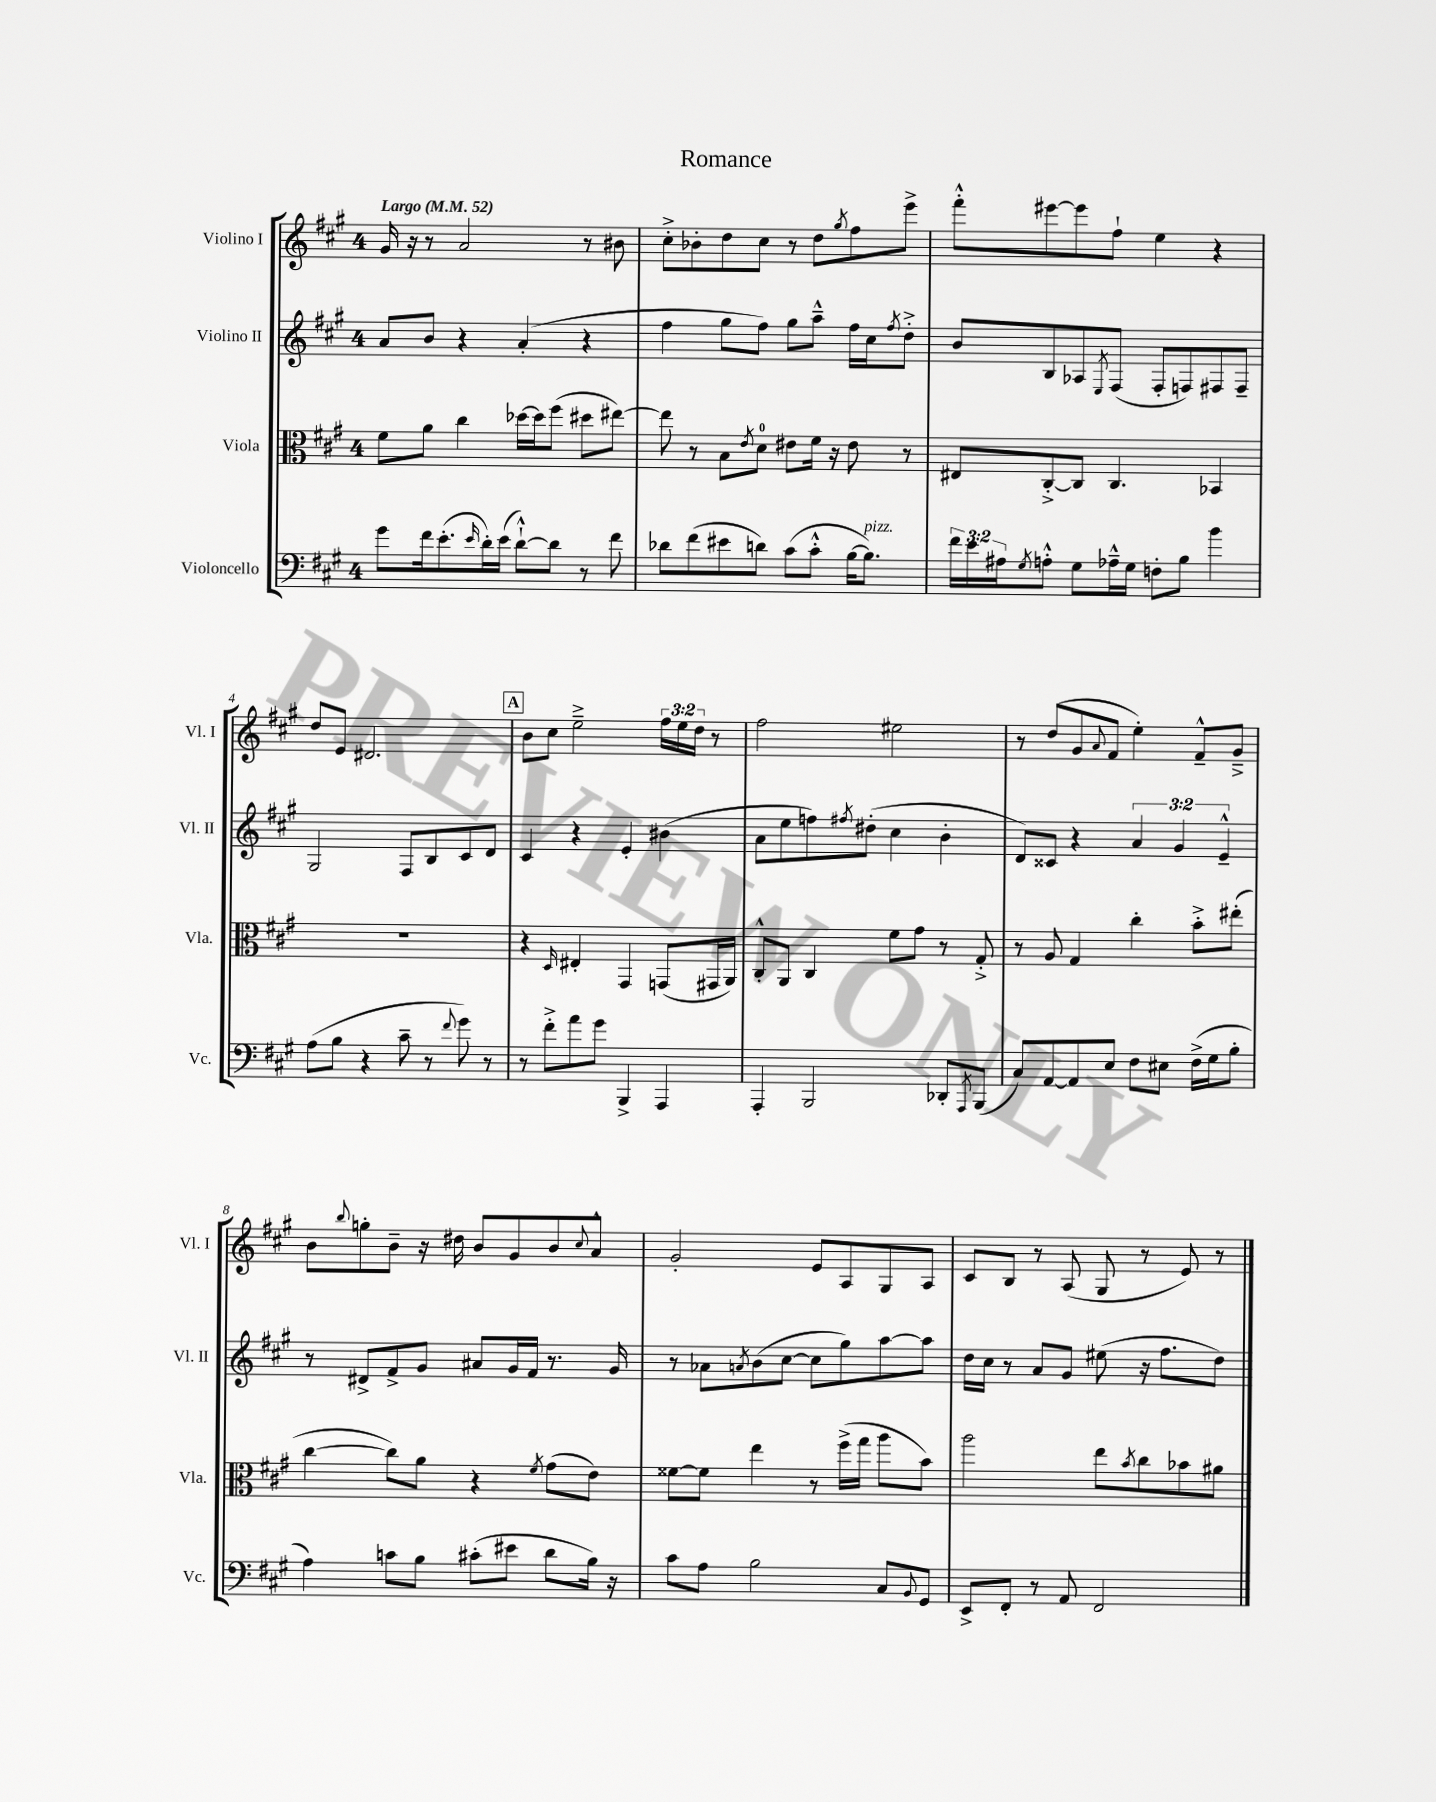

**kern	**kern	**kern	**kern
*part4	*part3	*part2	*part1
*staff4	*staff3	*staff2	*staff1
*I"Violoncello	*I"Viola	*I"Violino II	*I"Violino I
*I'Vc.	*I'Vla.	*I'Vl. II	*I'Vl. I
*clefF4	*clefC3	*clefG2	*clefG2
*k[f#c#g#]	*k[f#c#g#]	*k[f#c#g#]	*k[f#c#g#]
*M4/4	*M4/4	*M4/4	*M4/4
*MM52	*MM52	*MM52	*MM52
=1	=1	=1	=1
!	!	!	!LO:TX:a:B:t=Largo
8g#\L	8f#\L	8a/L	16g#/
.	.	.	16r
16f#\k	8a\J	8b/J	8r
(8.e'\	.	.	.
.	4cc#\	4r	2a/
16qqe/	.	.	.
16d'\L)	.	.	.
(16e\JJ	.	.	.
[8d`^^\L)	[16dd-X\LL	(4a'/	.
.	16dd-\J]	.	.
8d\J]	(8ff#\J	.	.
8r	8dd#X\L	4r	8r
8f#\	[8ee#X\J)	.	8b#X\
=2	=2	=2	=2
8d-X\L	8ee#\]	4ff#\	8cc#'^\L
(8f#\	8r	.	8b-X'\
8e#X\	8B\L	8gg#\L	8dd\
.	8qe/	.	.
8dn\J)	8d\J	8ff#\J)	8cc#\J
(8c#\L	8e#X\L	8gg#\L	8r
8c#'^^\J	16f#\Jk	8aa~^^\J	8dd\L
.	16r	.	.
.	.	.	8qgg#/
[16B\KL	8e#\	16ff#\LL	8ff#\
!LO:TX:a:i:t=pizz.	!	!	!
8.B\J])	.	16cc#\J	.
.	.	8qff#/	.
.	8r	8dd'^\J	8eee^\J
=3	=3	=3	=3
24f#\LL	8E#X/L	8b/L	8fff#'^^\L
24e\	.	.	.
24A#X\J	.	.	.
8qG#/	.	.	.
8An'^^\J	[8C#'^/	8B/	[8eee#X\
8G#\L	8C#/J]	8A-X/	8eee#\]
.	.	8qE/	.
16A-X~^^\L	4.C#/	(8F#/J	8ff#`\J
16G#\JJ	.	.	.
8Fn'\L	.	8F#'/L	4ee\
8B\J	.	8Fn/)	.
4b\	4BB-X/	8F#X/	4r
.	.	8F#~/J	.
!!LO:LB:g=z
=4	=4	=4	=4
(8A\L	1r	2G#/	8dd/L
8B\J	.	.	8e/J
4r	.	.	2.d#X/
8c#~\	.	8F#/L	.
8r	.	8B/	.
8qqf#/	.	.	.
8g#\)	.	8c#/	.
8r	.	8d/J	.
!!LO:REH:place=s1:t=A
=5	=5	=5	=5
8r	4r	4c#/	8b\L
8f#'^\L	.	.	8cc#\J
.	16qqD/	.	.
8a\	4E#X'/	4r	2ee~^\
8g#\J	.	.	.
4BBB^/	4GG#/	4e'/	.
4AAA/	(8GGn/L	(4b#X\	24ff#\LL
.	.	.	24ee\
.	.	.	24dd\JJ
.	16GG#X/L	.	8r
.	16AA/JJ)	.	.
=6	=6	=6	=6
4AAA'/	8C#'^^/L	8a\L	2ff#\
.	8AA/J	8ee\	.
2BBB/	4C#/	8ffn\)	.
.	.	8qff#X/	.
.	.	(8dd#X'\J	.
.	8f#\L	4cc#\	2ee#X\
.	8g#\J	.	.
8DD-X'/L	8r	4b'\	.
8qAAA/	.	.	.
(8BBB/J	8G#'^/	.	.
=7	=7	=7	=7
8C#/L)	8r	8d/L)	8r
[8AA/	8A/	8c##X/J	(8dd/L
8AA/]	4G#/	4r	8g#/
.	.	.	8qqa/
8E/J	.	.	8f#/J
8F#\L	4cc#'\	6a/	4ee'\)
8E#X\J	.	.	.
.	.	6g#/	.
(16F#^\LL	8b'^\L	.	8f#~^^/L
16G#\J	.	.	.
.	.	6e~^^/	.
8B'\J	(8ee#X'\J	.	8g#~^/J
!!LO:LB:g=z
=8	=8	=8	=8
4A\)	[4cc#\	8r	8b\L
.	.	.	8qqbb/
.	.	8d#X^/L	8ggn'\
8cn\L	8cc#\L])	8f#^/	8b~\J
8B\J	8a\J	8g#/J	16r
.	.	.	16dd#X\
(8c#X'\L	4r	8a#X/L	8b/L
8e#X\J	.	16g#/L	8g#/
.	.	16f#/JJ	.
.	8qf#/	.	.
8d\L	(8g#\L	8.r	8b/
.	.	.	8qqcc#/
16B\Jk)	8e\J)	.	8a^^/J
16r	.	16g#/	.
=9	=9	=9	=9
8c#\L	[8f##X\L	8r	2g#'/
8A\J	8f##\J]	8a-X\L	.
.	.	8qan/	.
2B\	4ee\	(8b\	.
.	.	[8cc#\J	.
.	8r	8cc#\L]	8e/L
.	(16ff#^\LL	8gg#\)	8A/
.	16gg#\JJ	.	.
8C#/L	8aa\L	[8aa\	8G#/
8qqBB/	.	.	.
8GG#/J	8b\J)	8aa\J]	8A/J
=10	=10	=10	=10
8EE^/L	2aa\	16dd\LL	8c#/L
.	.	16cc#\JJ	.
8FF#'/J	.	8r	8B/J
8r	.	8a/L	8r
8AA/	.	8g#/J	(8A/
2FF#/	8ee\L	(8ee#X\	8G#/
.	8qb/	.	.
.	8cc#\	16r	8r
.	.	8.ff#\L	.
.	8b-X\	.	8e/)
.	8a#X\J	8dd\J)	8r
==	==	==	==
*-	*-	*-	*-
